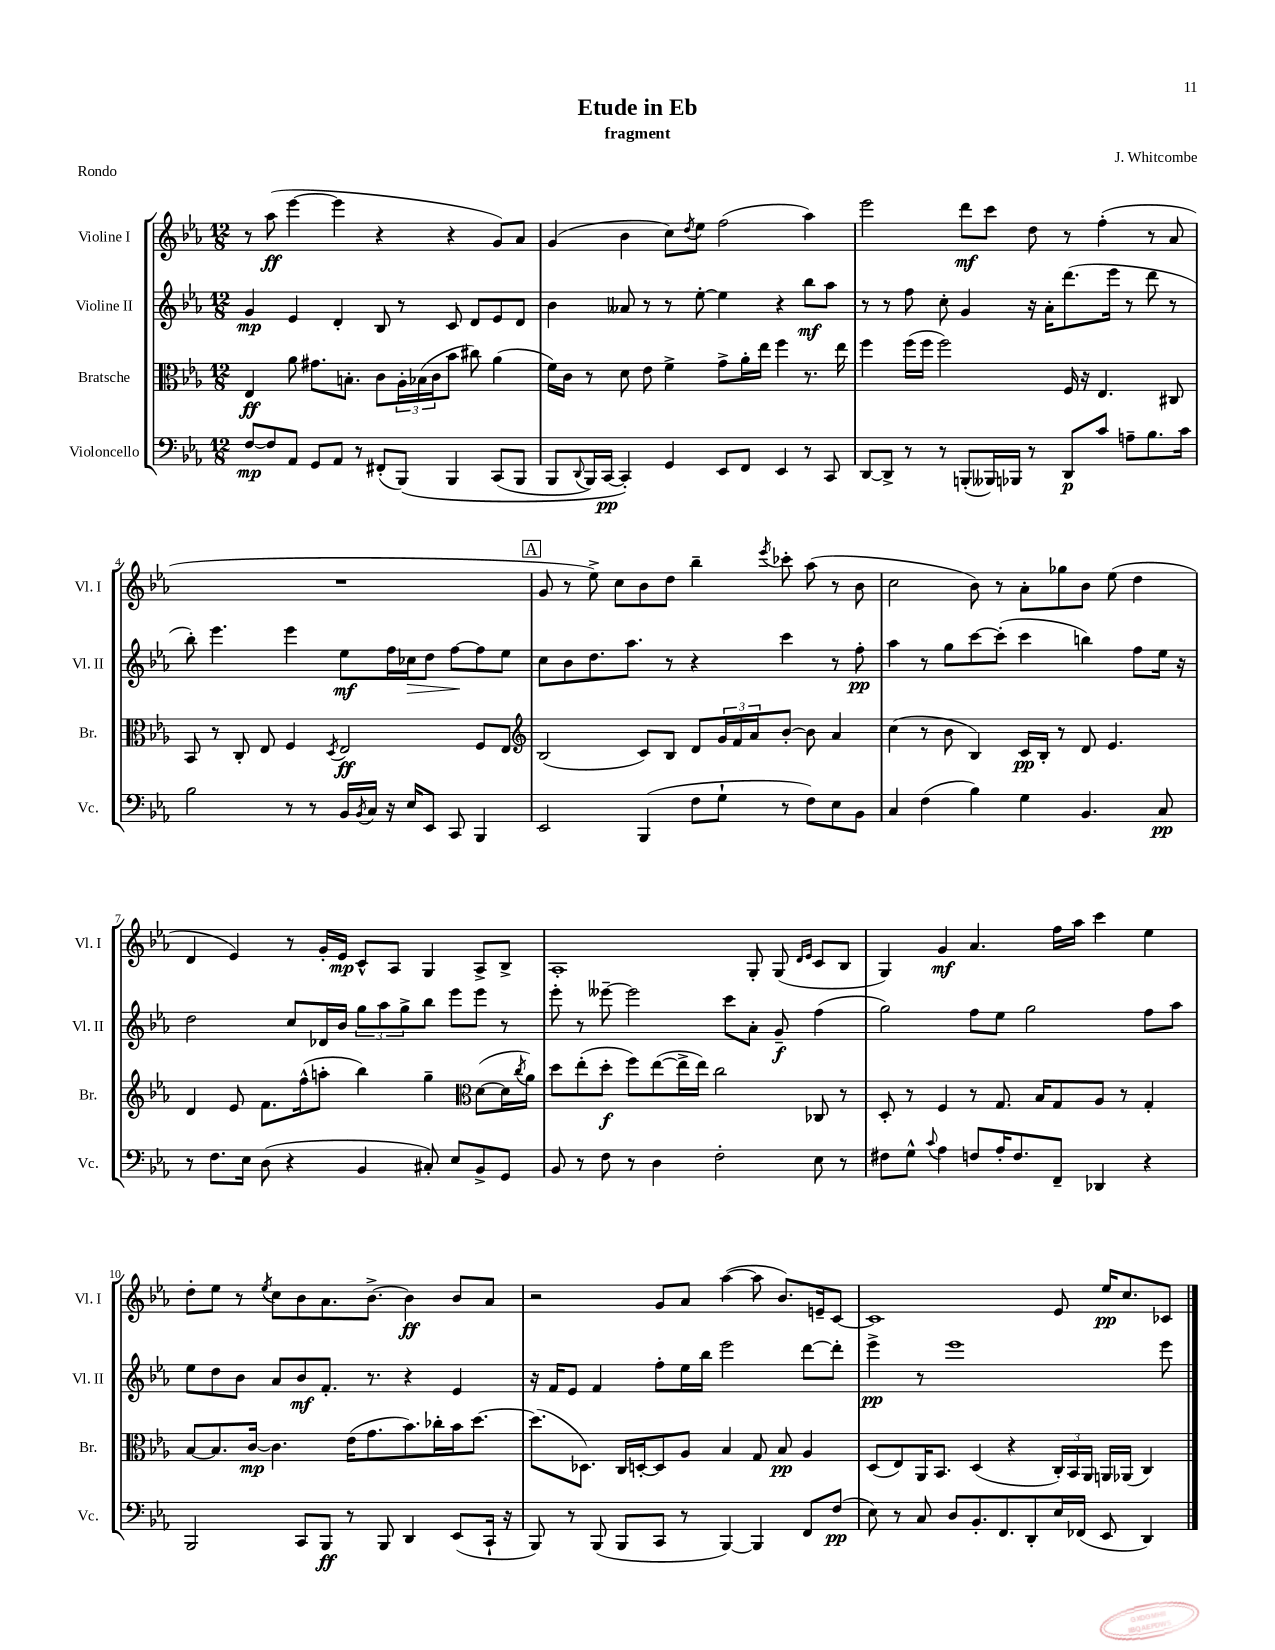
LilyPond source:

\header { title = "Etude in Eb" composer = "J. Whitcombe" subtitle = "fragment" piece = "Rondo" }
<<
\new StaffGroup <<
\new Staff = "s0" \with { instrumentName = "Violine I" shortInstrumentName = "Vl. I" } {
    \clef treble \key ees \major \numericTimeSignature \time 12/8
    r8 aes''8\ff( ees'''4~ ees'''4 r4 r4 g'8) aes'8 |
    g'4( bes'4 c''8) \acciaccatura { d''8 } ees''8 f''2( aes''4) |
    ees'''2 d'''8\mf c'''8 d''8 r8 f''4-.( r8 aes'8 |
    R1. |
    \mark \markup { \box "A" } g'8 r8 ees''8->) c''8 bes'8 d''8 bes''4-- \acciaccatura { ees'''8 } ces'''8-. aes''8( r8 bes'8 |
    c''2 bes'8) r8 aes'8-. ges''8 bes'8 ees''8( d''4 |
    d'4 ees'4) r8 g'16-. ees'16\mp c'8-^ aes8 g4 aes8-> bes8-> |
    aes1-. g8-. g8( \grace { d'16 ees'16 } c'8 bes8 |
    g4) g'4\mf aes'4. f''16 aes''16 c'''4 ees''4 |
    d''8-. ees''8 r8 \acciaccatura { ees''8 } c''8 bes'8 aes'8. bes'8.~-> bes'4\ff bes'8 aes'8 |
    r2 g'8 aes'8 aes''4~( aes''8 bes'8.) e'16-- c'8~ |
    c'1 ees'8 ees''16\pp c''8. ces'8 \bar "|." |
}
\new Staff = "s1" \with { instrumentName = "Violine II" shortInstrumentName = "Vl. II" } {
    \clef treble \key ees \major \numericTimeSignature \time 12/8
    g'4\mp ees'4 d'4-. bes8 r8 c'8 d'8 ees'8 d'8 |
    bes'4 aeses'8 r8 r8 ees''8~-. ees''4 r4 bes''8\mf aes''8 |
    r8 r8 f''8 c''8-. g'4 r16 aes'16-. d'''8.( ees'''16 r8 d'''8 r8 |
    bes''8-.) ees'''4. ees'''4 ees''8\mf f''16 ces''16\> d''8 f''8~\! f''8 ees''8 |
    \mark \markup { \box "A" } c''8 bes'8 d''8. aes''8. r8 r4 c'''4 r8 f''8-.\pp |
    aes''4 r8 g''8 c'''8~ c'''8-.( c'''4 b''4) f''8 ees''16 r16 |
    d''2 c''8 des'16 bes'16 \tuplet 3/2 { g''8 aes''8 g''8-> } bes''8 ees'''8 ees'''8 r8 |
    ees'''8-. r8 eeses'''8~-- eeses'''2 c'''8 aes'8-. g'8--\f f''4( |
    g''2) f''8 ees''8 g''2 f''8 aes''8 |
    ees''8 d''8 bes'8 aes'8 bes'8\mf f'8.-. r8. r4 ees'4 |
    r16 f'16 ees'8 f'4 f''8-. ees''16 bes''16 ees'''2 d'''8~ d'''8-. |
    ees'''4->\pp r8 ees'''1 ees'''8 \bar "|." |
}
\new Staff = "s2" \with { instrumentName = "Bratsche" shortInstrumentName = "Br." } {
    \clef alto \key ees \major \numericTimeSignature \time 12/8
    ees4\ff aes'8 gis'8. b8.-. c'8 \tuplet 3/2 { aes16-. bes16( c'16 } bes'8 cis''8) aes'4( |
    f'16) c'16 r8 d'8 ees'8 f'4-> g'8-> aes'16-. ees''16 f''4 r8. ees''16 |
    f''4 f''16( f''16 f''2) f16 r16 ees4. cis8 |
    bes,8 r8 c8-. ees8 f4 \acciaccatura { d8 } ees2\ff f8 ees8 |
    \mark \markup { \box "A" } \clef treble bes2( c'8) bes8 d'8 \tuplet 3/2 { g'16 f'16 aes'16 } bes'8~-. bes'8 aes'4 |
    c''4( r8 bes'8 bes4) c'16\pp bes16-. r8 d'8 ees'4. |
    d'4 ees'8 f'8. f''16-^( a''8-. bes''4) g''4-- \clef alto d'8~( d'16 \acciaccatura { c''8 } aes'16) |
    d''8 ees''8-.( d''8-.\f f''8) ees''8~( ees''16-> ees''16) c''2 ces8 r8 |
    d8-. r8 f4 r8 g8. bes16 g8 aes8 r8 g4-. |
    bes8~ bes8. c'16~\mp c'4. ees'16( g'8. bes'8.) ces''16-. bes'16 d''8.~ |
    d''8.( des8.) c16 d16~-. d8 aes8 bes4 g8 bes8\pp aes4 |
    d8( ees8) aes,16 bes,8. d4( r4 \tuplet 3/2 { c16-.) bes,16 aes,16 } a,16 aes,16( c4) \bar "|." |
}
\new Staff = "s3" \with { instrumentName = "Violoncello" shortInstrumentName = "Vc." } {
    \clef bass \key ees \major \numericTimeSignature \time 12/8
    f8~\mp f8 aes,8 g,8 aes,8 r8 fis,8-.( bes,,8)\( bes,,4 c,8( bes,,8 |
    bes,,8 \appoggiatura { d,8 } bes,,16) c,16~\pp c,4-.\) g,4 ees,8 f,8 ees,4 r8 c,8 |
    d,8~ d,8-> r8 r8 b,,8-.( beses,,16) bes,,16 r8 d,8\p c'8 a8-- bes8. c'16 |
    bes2 r8 r8 bes,16 \acciaccatura { bes,8 } c16 r16 ees16 ees,8 c,8 bes,,4 |
    \mark \markup { \box "A" } ees,2 bes,,4( f8 g8-! r8 f8) ees8 bes,8 |
    c4 f4( bes4) g4 bes,4. c8\pp |
    r8 f8. ees16 d8( r4 bes,4 cis8-.) ees8 bes,8-> g,8 |
    bes,8 r8 f8 r8 d4 f2-. ees8 r8 |
    fis8 g8-^ \appoggiatura { c'8 } aes4 f8 aes16-. f8. f,8-- des,4 r4 |
    bes,,2 c,8 bes,,8\ff r8 bes,,8 d,4 ees,8( c,16-! r16 |
    bes,,8) r8 bes,,8( bes,,8 c,8 r8 bes,,4~) bes,,4 f,8 f8\pp( |
    ees8) r8 c8 d8 bes,8.-. f,8. d,8-. ees16 fes,16( ees,8 d,4) \bar "|." |
}
>>
>>
